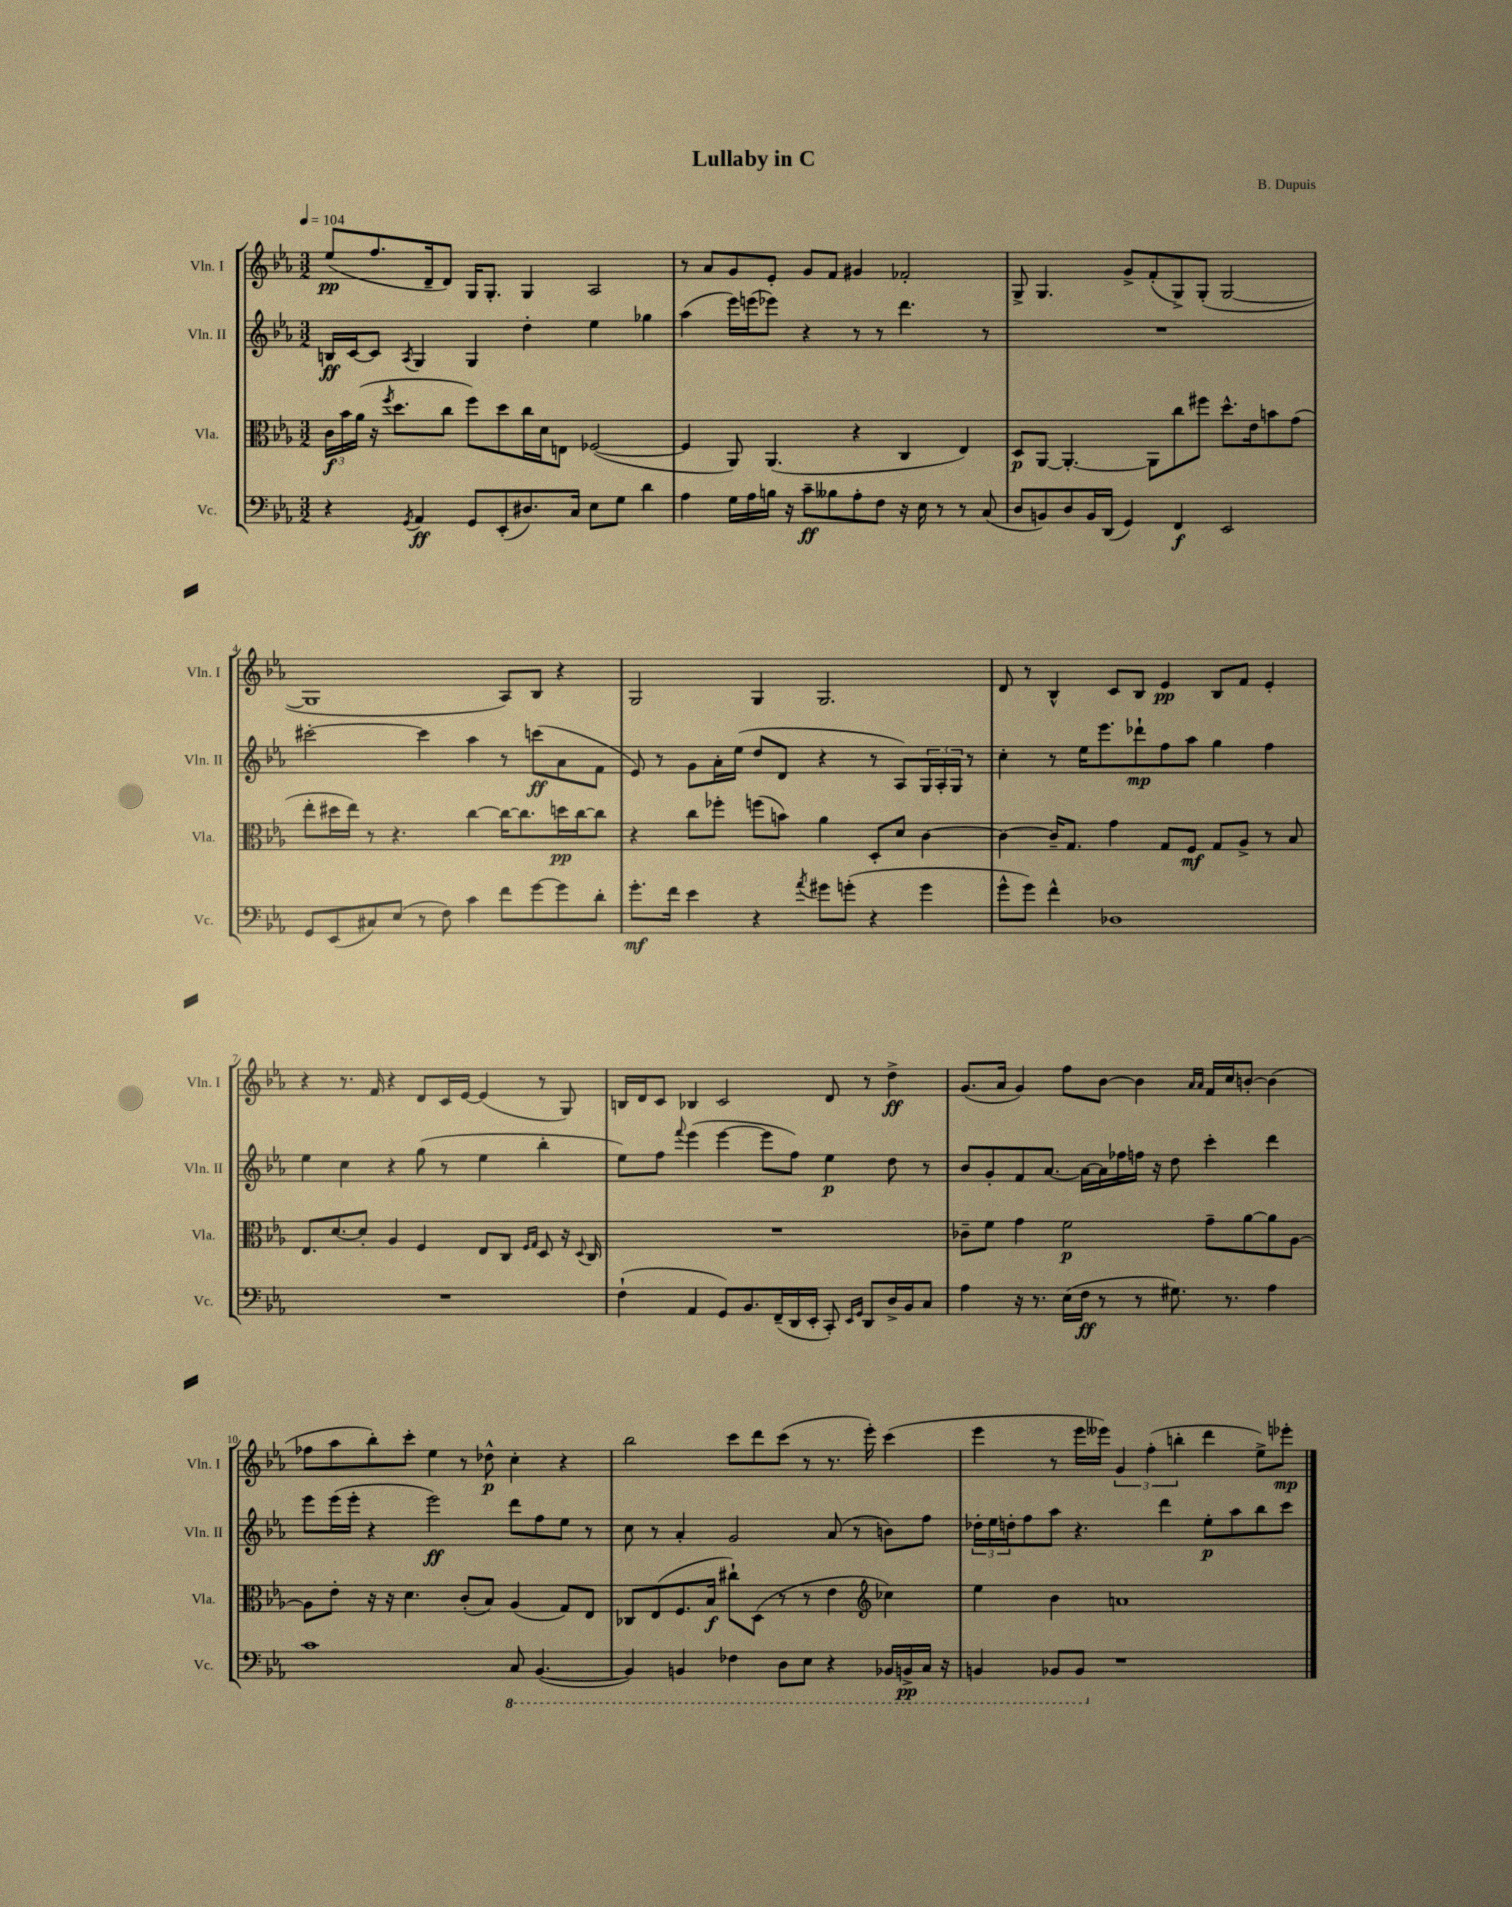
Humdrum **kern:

**kern	**dynam	**kern	**dynam	**kern	**dynam	**kern	**dynam
*part4	*part4	*part3	*part3	*part2	*part2	*part1	*part1
*staff4	*staff4	*staff3	*staff3	*staff2	*staff2	*staff1	*staff1
*I"Vc.	*	*I"Vla.	*	*I"Vln. II	*	*I"Vln. I	*
*I'Vc.	*	*I'Vla.	*	*I'Vln. II	*	*I'Vln. I	*
*clefF4	*	*clefC3	*	*clefG2	*	*clefG2	*
*k[b-e-a-]	*	*k[b-e-a-]	*	*k[b-e-a-]	*	*k[b-e-a-]	*
*M3/2	*	*M3/2	*	*M3/2	*	*M3/2	*
*MM104	*	*MM104	*	*MM104	*	*MM104	*
=1	=1	=1	=1	=1	=1	=1	=1
4r	.	24c\LL	f	16Bn/LL	ff	(8ee-/L	pp
.	.	24b-\	.	.	.	.	.
.	.	.	.	[16c/J	.	.	.
.	.	(24a-\JJ	.	.	.	.	.
.	.	16r	.	8c/J]	.	8.ff/	.
.	.	8qff/	.	.	.	.	.
.	.	8.dd\L	.	.	.	.	.
8qGG/	.	.	.	8qA-/	.	.	.
4AA-/	ff	.	.	4G/	.	.	.
.	.	.	.	.	.	16d~/k	.
.	.	8cc\J	.	.	.	8d/J)	.
8GG/L	.	8ff\L)	.	4G/	.	16G/KL	.
.	.	.	.	.	.	8.G'/J	.
(8EE-'/	.	8dd\	.	.	.	.	.
8.D#X/)	.	16cc\L	.	4dd'\	.	4G/	.
.	.	16d\J	.	.	.	.	.
.	.	8En\J	.	.	.	.	.
16C/Jk	.	.	.	.	.	.	.
8E-\L	.	([2F-X/	.	4ee-\	.	2A-/	.
8G\J	.	.	.	.	.	.	.
4d\	.	.	.	4gg-X\	.	.	.
=2	=2	=2	=2	=2	=2	=2	=2
4A-\	.	4F-/]	.	(4aa-\	.	8r	.
.	.	.	.	.	.	8a-/L	.
16G\LL	.	8AA-/)	.	16eee-\LL)	.	8g/	.
16A-\	.	.	.	(16eeen\J	.	.	.
16Bn\JJ	.	(4.AA-/	.	8eee-X\J)	.	8e-'/J	.
16r	.	.	.	.	.	.	.
8c~\L	ff	.	.	4r	.	8g/L	.
8B--X\	.	.	.	.	.	8f/J	.
8A-'\	.	4r	.	8r	.	4g#X/	.
8F\J	.	.	.	8r	.	.	.
16r	.	4C/	.	4.ddd\	.	2f-X'/	.
16E-\	.	.	.	.	.	.	.
8r	.	.	.	.	.	.	.
8r	.	4E-/)	.	.	.	.	.
(8C/	.	.	.	8r	.	.	.
=3	=3	=3	=3	=3	=3	=3	=3
8D/L	.	8D/L	p	1.r	.	8G^/	.
8BBn/)	.	[8AA-/J	.	.	.	4.G/	.
8D/	.	4.AA-'/_	.	.	.	.	.
16BB/L	.	.	.	.	.	.	.
(16DD/JJ	.	.	.	.	.	.	.
4GG/)	.	.	.	.	.	8g^/L	.
.	.	8AA-\L]	.	.	.	(8f'/	.
4FF/	f	8cc\	.	.	.	8G^/)	.
.	.	8ff#X\J	.	.	.	(8G'/J	.
2EE-/	.	8.dd^^\L	.	.	.	[2G/	.
.	.	16e-\k	.	.	.	.	.
.	.	8bn\	.	.	.	.	.
.	.	(8g\J	.	.	.	.	.
!!LO:LB:g=z
=4	=4	=4	=4	=4	=4	=4	=4
8GG/L	.	8ee-'\L	.	[2ccc#X'\	.	1G]	.
(8EE-/	.	16dd#X\L	.	.	.	.	.
.	.	16ee-\JJ)	.	.	.	.	.
8C#X/)	.	8r	.	.	.	.	.
(8E-/J	.	4.r	.	.	.	.	.
8r	.	.	.	4ccc#\]	.	.	.
8F\)	.	.	.	.	.	.	.
4c\	.	[4cc\	.	4aa-\	.	.	.
8f\L	.	16cc\KL_	.	8r	.	8A-/L)	.
.	.	8.cc\]	.	.	.	.	.
[8g\	.	.	.	(8cccn\L	ff	8B-/J	.
8g\]	.	16ddn\L	pp	8a-\	.	4r	.
.	.	[16cc\J	.	.	.	.	.
8d'\J	.	8cc\J]	.	8f\J	.	.	.
=5	=5	=5	=5	=5	=5	=5	=5
8.g'\L	mf	4r	.	8e-/)	.	2G/	.
.	.	.	.	8r	.	.	.
16f\Jk	.	.	.	.	.	.	.
4e-\	.	8cc\L	.	8g\L	.	.	.
.	.	8ff-X'\J	.	16a-'\L	.	.	.
.	.	.	.	(16ee-\JJ	.	.	.
4r	.	(8ffn\L	.	8dd/L	.	4G/	.
.	.	8bn\J)	.	8d/J	.	.	.
8qa-/	.	.	.	.	.	.	.
8g#X\L	.	4a-\	.	4r	.	2.G/	.
(8gn'\J	.	.	.	.	.	.	.
4r	.	8D'/L	.	8r	.	.	.
.	.	8d/J	.	8A-/L)	.	.	.
4g\	.	[4c\	.	24G/L	.	.	.
.	.	.	.	24A-'/	.	.	.
.	.	.	.	24G/JJ	.	.	.
.	.	.	.	8r	.	.	.
=6	=6	=6	=6	=6	=6	=6	=6
8g^^\L	.	4c\_	.	4cc'\	.	8d/	.
8g\J)	.	.	.	.	.	8r	.
4f^^\	.	16c~/KL]	.	8r	.	4B-^^/	.
.	.	8.G/J	.	.	.	.	.
.	.	.	.	16ee-\KL	.	.	.
.	.	.	.	8.eee-\	.	.	.
1D-X	.	4g\	.	.	.	8c/L	.
.	.	.	.	8ddd-X`\	mp	8B-/J	.
.	.	8G/L	.	8ff\	.	4e-/	pp
.	.	8F/J	mf	8aa-\J	.	.	.
.	.	8G/L	.	4gg\	.	8B-/L	.
.	.	8A-^/J	.	.	.	8f/J	.
.	.	8r	.	4ff\	.	4e-'/	.
.	.	8B-/	.	.	.	.	.
!!LO:LB:g=z
=7	=7	=7	=7	=7	=7	=7	=7
1.r	.	8.E-/L	.	4ee-\	.	4r	.
.	.	[8.d/	.	.	.	.	.
.	.	.	.	4cc\	.	8.r	.
.	.	8d'/J]	.	.	.	.	.
.	.	.	.	.	.	16f/	.
.	.	4A-/	.	4r	.	4r	.
.	.	4F/	.	(8gg\	.	8d/L	.
.	.	.	.	8r	.	16c/L	.
.	.	.	.	.	.	[16e-/JJ	.
.	.	8E-/L	.	4ee-\	.	(4e-/]	.
.	.	8C/J	.	.	.	.	.
.	.	16qqF/LL	.	.	.	.	.
.	.	16qqG/JJ	.	.	.	.	.
.	.	8D/	.	4bb-'\	.	8r	.
.	.	16r	.	.	.	8G/)	.
.	.	8qqD/	.	.	.	.	.
.	.	16C/	.	.	.	.	.
=8	=8	=8	=8	=8	=8	=8	=8
(4F`\	.	1.r	.	8ee-\L)	.	16Bn/LL	.
.	.	.	.	.	.	16d/J	.
.	.	.	.	8ff\J	.	8c/J	.
.	.	.	.	8qqfff/	.	.	.
4AA-/	.	.	.	(4eee-\	.	4B-X/	.
8GG/L)	.	.	.	[4eee-\	.	2c/	.
8.BB-/	.	.	.	.	.	.	.
.	.	.	.	8eee-\L]	.	.	.
(16FF~/L	.	.	.	.	.	.	.
16DD/	.	.	.	8ff\J)	.	.	.
16EE-'/JJ	.	.	.	.	.	.	.
8CC'/)	.	.	.	4ee-\	p	8d/	.
16qqEE-/LL	.	.	.	.	.	.	.
16qqGG/JJ	.	.	.	.	.	.	.
8DD/L	.	.	.	.	.	8r	.
16D^/L	.	.	.	8dd\	.	4dd^\	ff
16BB-/J	.	.	.	.	.	.	.
8C/J	.	.	.	8r	.	.	.
=9	=9	=9	=9	=9	=9	=9	=9
4A-\	.	8c-X~\L	.	8b-/L	.	(8.g/L	.
.	.	8f\J	.	8g'/	.	.	.
.	.	.	.	.	.	16a-/Jk	.
16r	.	4g\	.	8f/	.	4g/)	.
8.r	.	.	.	.	.	.	.
.	.	.	.	[8.a-/J	.	.	.
(16E-\LL	.	2f\	p	.	.	8ff\L	.
16F\JJ	ff	.	.	16a-\LL_	.	.	.
8r	.	.	.	16a-\]	.	[8b-\J	.
.	.	.	.	16ff-X\	.	.	.
8r	.	.	.	16ffn\JJ	.	4b-\]	.
.	.	.	.	16r	.	.	.
8.G#X\)	.	.	.	8dd\	.	.	.
.	.	.	.	.	.	16qqa-/LL	.
.	.	.	.	.	.	16qqa-/JJ	.
.	.	8g~\L	.	4ccc'\	.	16f/LL	.
8.r	.	.	.	.	.	16cc/J	.
.	.	[8a-\	.	.	.	[8bn'/J	.
4A-\	.	8a-\]	.	4ddd\	.	(4b\]	.
.	.	[8A-\J	.	.	.	.	.
!!LO:LB:g=z
=10	=10	=10	=10	=10	=10	=10	=10
1c	.	8A-\L]	.	8eee-\L	.	8ff-X\L	.
.	.	8e-'\J	.	(16eee-\L	.	8aa-\	.
.	.	.	.	16eee-'\JJ	.	.	.
.	.	16r	.	4r	.	8bb-'\)	.
.	.	16r	.	.	.	.	.
.	.	4.d\	.	.	.	8ccc'\J	.
.	.	.	.	2eee-\)	ff	4ee-\	.
.	.	(8c'/L	.	.	.	8r	.
.	.	8B-/J)	.	.	.	8dd-X^^\	p
*8ba	*	*	*	*	*	*	*
8CC/	.	(4A-/	.	8ddd\L	.	4cc'\	.
([4.BBB-/	.	.	.	8ff\	.	.	.
.	.	8G/L)	.	8ee-\J	.	4r	.
.	.	8E-/J	.	8r	.	.	.
=11	=11	=11	=11	=11	=11	=11	=11
4BBB-/])	.	8C-X/L	.	8cc\	.	2bb-\	.
.	.	(8E-/	.	8r	.	.	.
4BBBn/	.	8.F/	.	4a-'/	.	.	.
.	.	16B-/Jk	f	.	.	.	.
4FF-X\	.	8cc#X`\L)	.	2g/	.	8ccc\L	.
.	.	(8D\J	.	.	.	8ddd\	.
8DD\L	.	8r	.	.	.	(8ccc\J	.
8EE-\J	.	8r	.	.	.	8r	.
4r	.	4e-\	.	(8a-/	.	8.r	.
.	.	.	.	8r	.	.	.
.	.	.	.	.	.	16eee-'\)	.
*	*	*clefG2	*	*	*	*	*
16BBB-X/LL	.	4cc-X\)	.	8bn\L)	.	(4ccc\	.
16BBBn^/	pp	.	.	.	.	.	.
16CC/JJ	.	.	.	8ff\J	.	.	.
16r	.	.	.	.	.	.	.
=12	=12	=12	=12	=12	=12	=12	=12
4BBBn/	.	4ee-\	.	24dd-X'\LL	.	4eee-\	.
.	.	.	.	24ee-\	.	.	.
.	.	.	.	24ddn'\J	.	.	.
.	.	.	.	8ff\	.	.	.
8BBB-X/L	.	4b-\	.	8aa-\J	.	8r	.
8BBB-/J	.	.	.	4.r	.	16eee-\LL	.
.	.	.	.	.	.	16eee--X\JJ)	.
*X8ba	*	*	*	*	*	*	*
1r	.	1an	.	.	.	6g/	.
.	.	.	.	.	.	(6ff'\	.
.	.	.	.	4ddd\	.	.	.
.	.	.	.	.	.	6bbn'\	.
.	.	.	.	8ee-'\L	p	4ddd\	.
.	.	.	.	8aa-\	.	.	.
.	.	.	.	8bb-\	.	8ee-^\L)	.
.	.	.	.	8ccc\J	.	8eee-X'\J	mp
==	==	==	==	==	==	==	==
*-	*-	*-	*-	*-	*-	*-	*-
